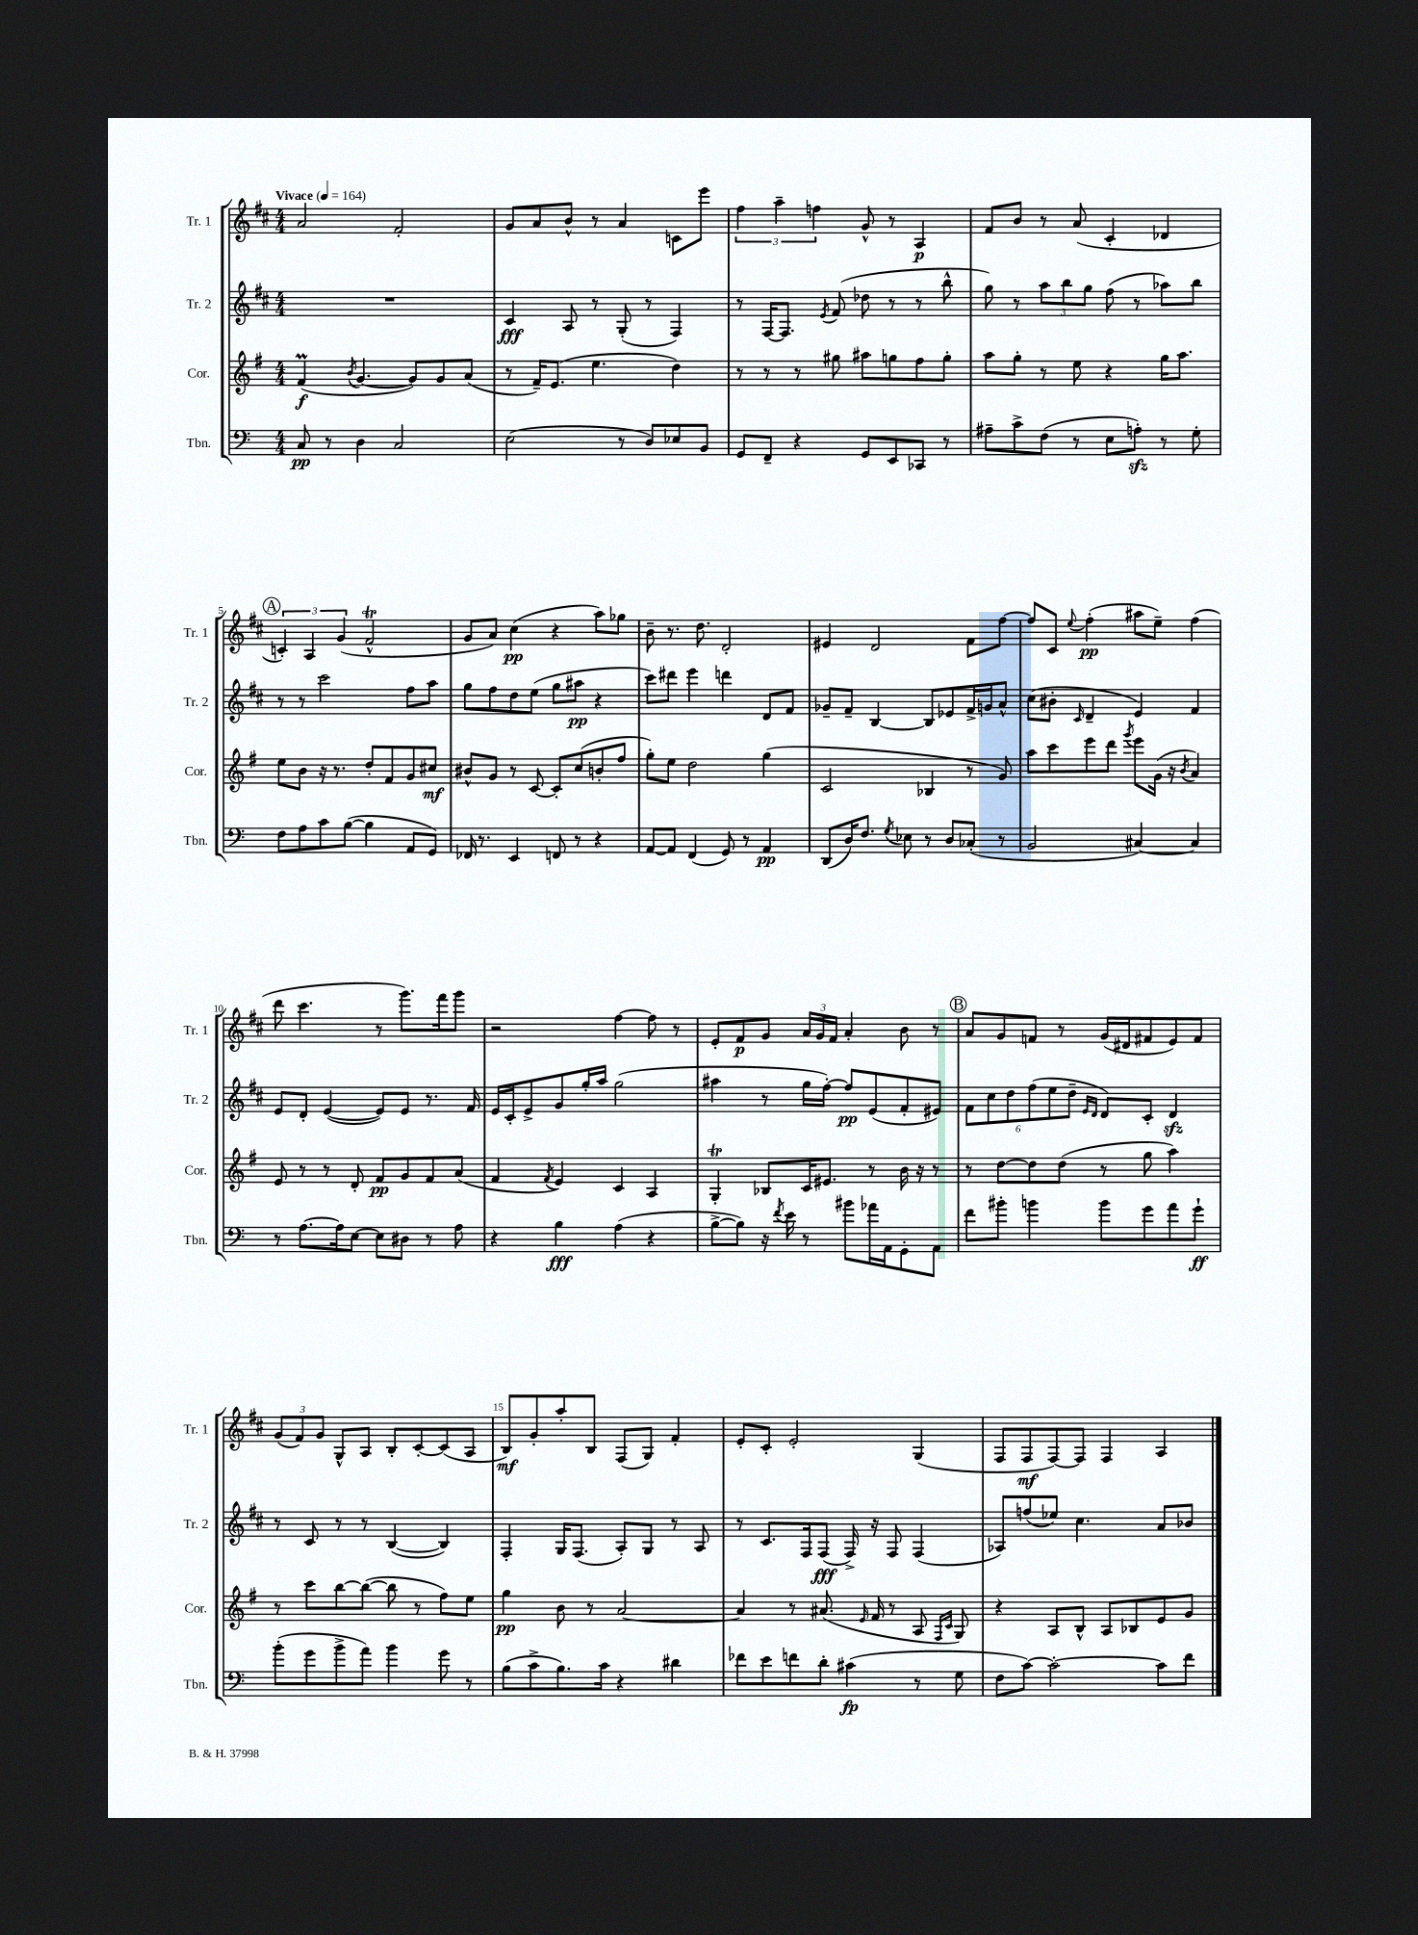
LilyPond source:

<<
\new StaffGroup <<
\new Staff = "s0" \with { instrumentName = "Tr. 1" shortInstrumentName = "Tr. 1" } {
    \clef treble \key d \major \numericTimeSignature \time 4/4 \tempo "Vivace" 4 = 164
    \autoBeamOff a'2 fis'2-. |
    g'8[ a'8 b'8]-^ r8 a'4 c'8[ e'''8] |
    \tuplet 3/2 { fis''4 a''4-- f''4 } g'8-^ r8 a4\p |
    fis'8[ b'8] r8 a'8( cis'4-. des'4 |
    \mark \markup { \circle "A" } \tuplet 3/2 { c'4-.) a4 g'4( } fis'2-^\trill |
    g'8[ a'8]) cis''4\pp( r4 a''8[) ges''8] |
    b'8-- r8. d''8. d'2-. |
    eis'4 d'2 fis'8[ fis''8]~ |
    fis''8[ cis'8] \appoggiatura { e''8 } fis''4-.\pp( ais''8[ e''8]--) fis''4( |
    d'''8 cis'''4. r8 g'''8.[) fis'''16 g'''8] |
    r2 fis''4~ fis''8 r8 |
    e'8[-. fis'8\p g'8] \tuplet 3/2 { a'16[ g'16 fis'16] } a'4-. b'8 r8 |
    \mark \markup { \circle "B" } a'8[ g'8 f'8] r8 g'16[( dis'16 fis'8 e'8) fis'8] |
    \tuplet 3/2 { g'8[( fis'8) g'8] } g8[-^ a8] b8[-. cis'8~-. cis'8( a8] |
    b8[\mf) g'8-. a''8-. b8] fis8[( g8]) fis'4-. |
    e'8[-. cis'8]-. e'2-. g4( |
    fis8[ fis8\mf fis8~) fis8] fis4 a4 \bar "|." |
}
\new Staff = "s1" \with { instrumentName = "Tr. 2" shortInstrumentName = "Tr. 2" } {
    \clef treble \key d \major \numericTimeSignature \time 4/4
    \autoBeamOff R1 |
    cis'4\fff a8 r8 g8-.( r8 fis4) |
    r8 fis16[~ fis8.] \acciaccatura { e'8 } fis'8( des''8 r8 r8 b''8-^ |
    g''8) r8 \tuplet 3/2 { a''8[ b''8 g''8] } fis''8( r8 aes''8[) b''8] |
    \mark \markup { \circle "A" } r8 r8 cis'''2 fis''8[ a''8] |
    g''8[ fis''8 d''8 e''8]( g''8[ ais''8]\pp r4 |
    cis'''8[) dis'''8] e'''4 d'''4 d'8[ fis'8] |
    ges'8[-- fis'8]-- b4~ b8[ ees'8 fis'16-> g'16 a'8]-^ |
    cis''8[( bis'8]-. \grace { cis'16 } d'4-- e'4) fis'4 |
    e'8[ d'8]-. e'4~( e'8[) e'8] r8. fis'16 |
    e'16[ cis'16-. e'8-> g'8 g''16-. a''16] g''2( |
    ais''4 r8 g''16[ fis''16]~-.) fis''8[\pp e'8( fis'8-. eis'8]) |
    \mark \markup { \circle "B" } \tuplet 6/4 { fis'8[ cis''8 d''8 fis''8( e''8 d''8]-- } \grace { e'16[ d'16] } d'8[) cis'8]-. d'4\sfz |
    r8 cis'8 r8 r8 b4~( b4) |
    fis4-. g16[ fis8.]( a8[-.) g8] r8 a8 |
    r8 cis'8.[ fis16 fis8]\fff( fis16->) r16 fis8 fis4( |
    aes8[) f''8( ees''8]) cis''4. a'8[ bes'8] \bar "|." |
}
\new Staff = "s2" \with { instrumentName = "Cor." shortInstrumentName = "Cor." } {
    \clef treble \key g \major \numericTimeSignature \time 4/4
    \autoBeamOff fis'4\prall\f( \acciaccatura { b'8 } g'4.~ g'8[) g'8 a'8]( |
    r8 fis'16[--) e'8.]( e''4. d''4) |
    r8 r8 r8 gis''8 ais''8[ g''8 fis''8 g''8]-. |
    a''8[ g''8]-. r8 e''8 r4 g''16[ a''8.] |
    \mark \markup { \circle "A" } e''8[ b'8] r16 r8. d''8[-. fis'8 g'8 cis''8]\mf |
    bis'8[-^ g'8] r8 c'8~ c'8[-. c''8( b'8-. fis''8] |
    g''8[-.) e''8] d''2 g''4( |
    c'2 bes4 r8 g'8) |
    a''8[ c'''8 e'''8 d'''8] \acciaccatura { g'''8 } e'''8[ g'16]( r16 \acciaccatura { b'8 } a'4) |
    e'8 r8 r8 d'8-. fis'8[\pp g'8 fis'8 a'8]( |
    fis'4 \acciaccatura { fis'8 } e'4) c'4 a4 |
    g4-.\trill bes8[ c'16 eis'8.] r8 b'16 r16 r8 |
    \mark \markup { \circle "B" } r8 d''8[~ d''8 d''8]( r8 g''8 a''4) |
    r8 c'''8[ b''8~ b''8]~( b''8 r8 fis''8[) e''8] |
    g''4\pp b'8 r8 a'2~ |
    a'4 r8 ais'8.( \grace { e'16 } fis'16 r8 a8 \grace { fis16[ c'16] } g8) |
    r4 a8[ b8]-^ a8[ bes8 e'8 g'8] \bar "|." |
}
\new Staff = "s3" \with { instrumentName = "Tbn." shortInstrumentName = "Tbn." } {
    \clef bass \key c \major \numericTimeSignature \time 4/4
    \autoBeamOff c8\pp r8 d4 c2 |
    e2( r8 d8[) ees8 b,8] |
    g,8[ f,8]-- r4 g,8[ e,8 ces,8] r8 |
    ais8[-- c'8-> f8]( r8 e8[ a8]-.\sfz) r8 g8-. |
    \mark \markup { \circle "A" } f8[ a8 c'8 b8]~( b4 a,8[ g,8]) |
    fes,16 r8. e,4 f,8 r8 r4 |
    a,8[~ a,8] f,4( g,8) r8 a,4\pp |
    d,8[( d16) f8.] \acciaccatura { g8 } ees8 r8 d8[ ces8]-.( r8 |
    b,2 cis4~) cis4 |
    r8 a8.[~ a16 e8]~ e8[ dis8] r8 a8 |
    r4 b4\fff a4( r4 |
    b8[~-> b8]) r16 \acciaccatura { f'8 } e'16 r8 bis'8[ aes'16 a,16 g,8-. a,8] |
    \mark \markup { \circle "B" } f'8[ bis'8]-. b'4 b'8[ g'8 a'8 g'8]-!\ff |
    b'8[-.( g'8 b'8-> a'8]) b'4 g'8 r8 |
    b8[( c'8-> b8.) c'16] r4 dis'4 |
    fes'8[ e'8 f'8 d'8]-. cis'4\fp( r8 g8 |
    f8[ c'8]~) c'2~-. c'8[ f'8] \bar "|." |
}
>>
>>
\layout { \context { \Score \override BarNumber.break-visibility = ##(#f #t #t) barNumberVisibility = #(every-nth-bar-number-visible 5) } }
